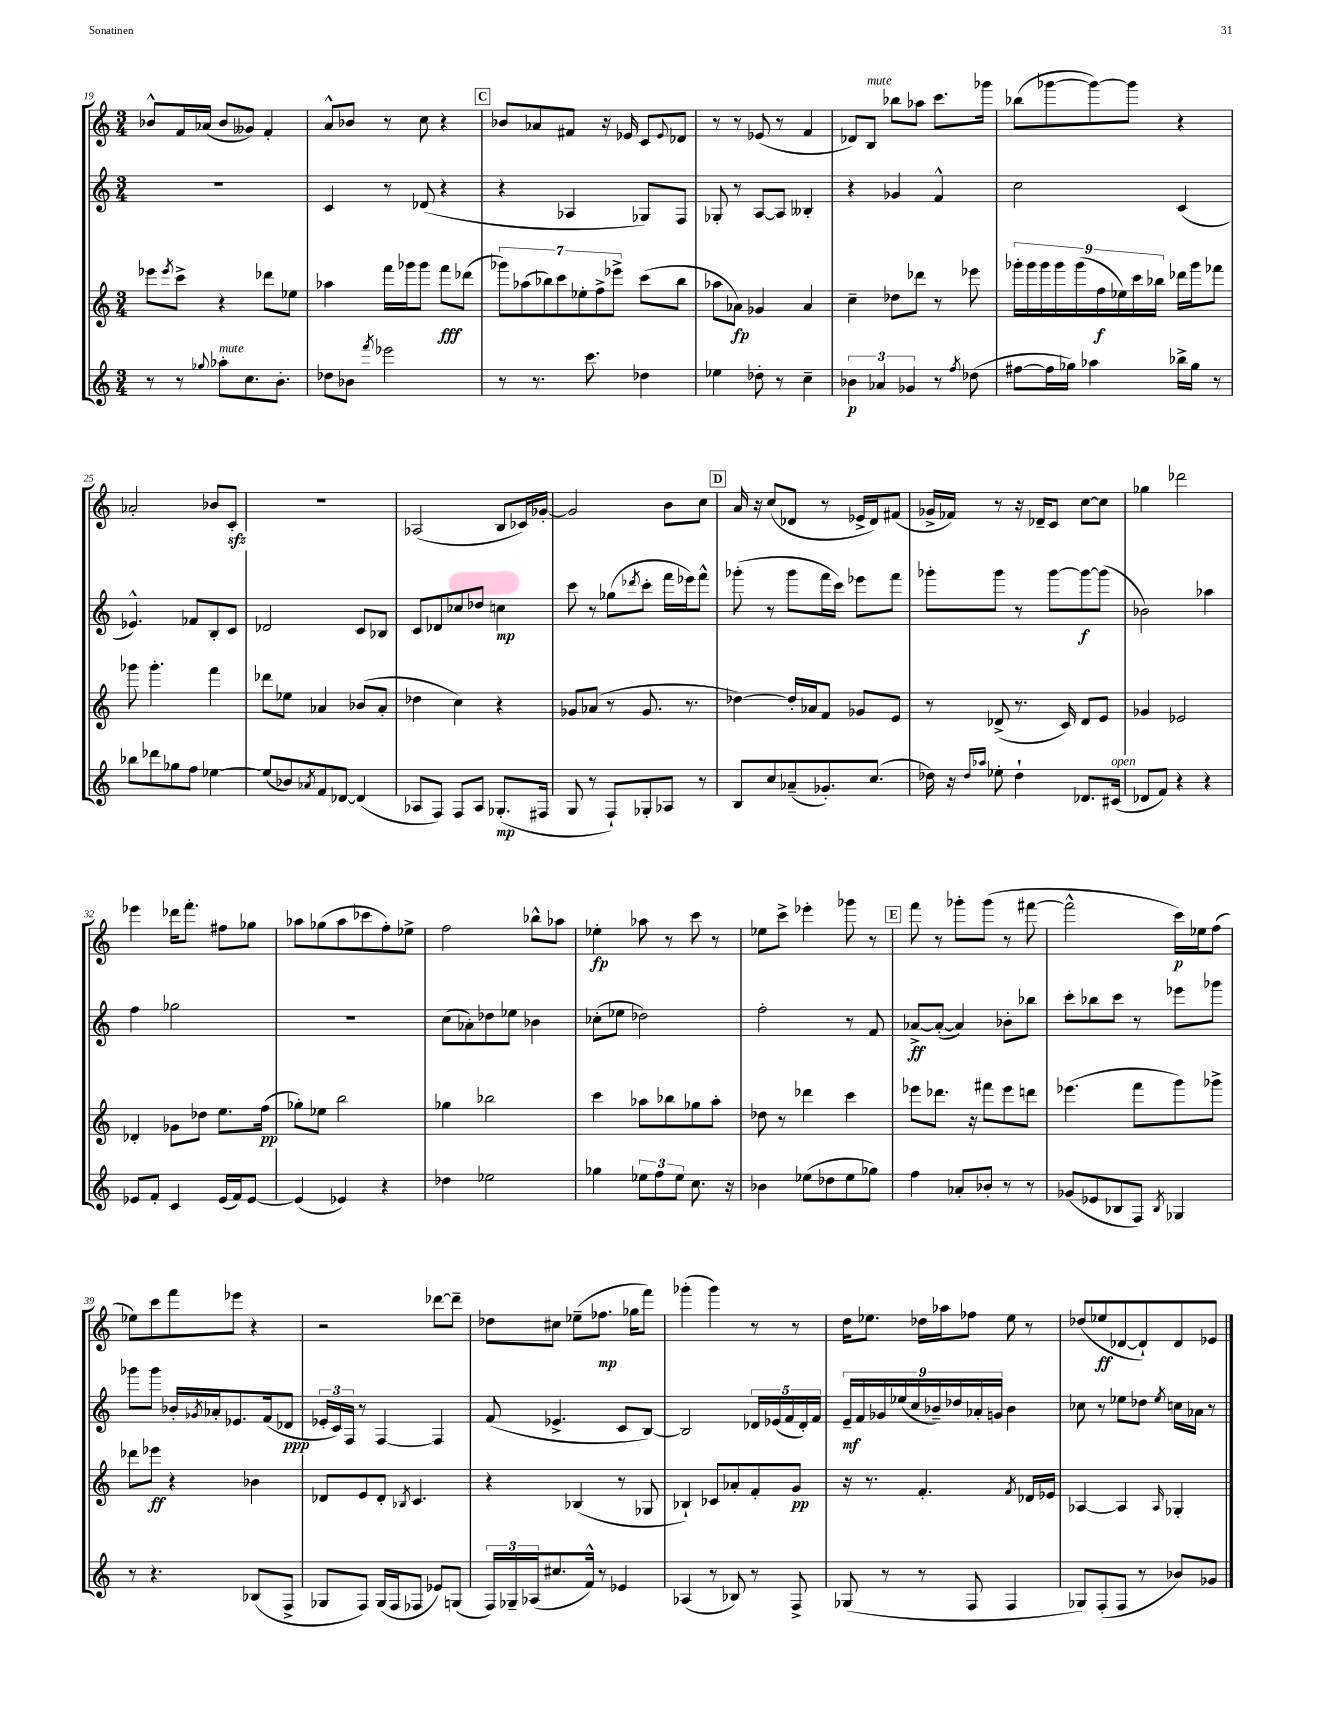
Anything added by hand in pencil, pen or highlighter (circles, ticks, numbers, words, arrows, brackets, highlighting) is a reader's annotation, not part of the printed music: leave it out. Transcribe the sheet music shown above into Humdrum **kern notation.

**kern	**dynam	**kern	**dynam	**kern	**dynam	**kern	**dynam
*part4	*part4	*part3	*part3	*part2	*part2	*part1	*part1
*staff4	*staff4	*staff3	*staff3	*staff2	*staff2	*staff1	*staff1
*clefG2	*	*clefG2	*	*clefG2	*	*clefG2	*
*k[]	*	*k[]	*	*k[]	*	*k[]	*
*M3/4	*	*M3/4	*	*M3/4	*	*M3/4	*
=19	=19	=19	=19	=19	=19	=19	=19
8r	.	8eee-X\L	.	2.r	.	8b-X^^/L	.
.	.	8qeee-/	.	.	.	.	.
8r	.	8ccc^\J	.	.	.	16f/L	.
.	.	.	.	.	.	(16a-X/JJ	.
8qqgg-X/	.	.	.	.	.	.	.
!LO:TX:a:i:t=mute	!	!	!	!	!	!	!
8aa-X'\L	.	4r	.	.	.	8b-/L	.
8.cc\	.	.	.	.	.	8g--X/J)	.
.	.	8ddd-X\L	.	.	.	4f'/	.
8.b'\J	.	.	.	.	.	.	.
.	.	8ee-X\J	.	.	.	.	.
=20	=20	=20	=20	=20	=20	=20	=20
8dd-X\L	.	4aa-X\	.	4c/	.	8a^^/L	.
8b-X\J	.	.	.	.	.	8b-X/J	.
8qfff/	.	.	.	.	.	.	.
2eee-X\	.	16fff\LL	.	8r	.	8r	.
.	.	16ggg-X\J	.	.	.	.	.
.	.	8ggg-\J	.	(8d-X/	.	8cc\	.
.	.	8fff\L	fff	4r	.	4r	.
.	.	(8ddd-X\J	.	.	.	.	.
!!LO:REH:place=s1:t=C
=21	=21	=21	=21	=21	=21	=21	=21
8r	.	14ggg-X\L)	.	4r	.	8b-X/L	.
.	.	(14aa-X\	.	.	.	.	.
8.r	.	.	.	.	.	8a-X/	.
.	.	14bb-X\)	.	.	.	.	.
.	.	14ccc\	.	.	.	.	.
.	.	.	.	4A-X/	.	8f#X/J	.
.	.	14ee-X'\	.	.	.	.	.
8.ccc\	.	.	.	.	.	.	.
.	.	14ff^\	.	.	.	.	.
.	.	.	.	.	.	16r	.
.	.	14eee-X^\J	.	.	.	.	.
.	.	.	.	.	.	16e-X/	.
4dd-X\	.	(8ccc\L	.	8G-X/L)	.	8c/L	.
.	.	.	.	.	.	8qqe-/	.
.	.	8bb-\J	.	8F/J	.	8d-X/J	.
=22	=22	=22	=22	=22	=22	=22	=22
4ee-X\	.	8aa-X\L	.	8G-X'/	.	8r	.
.	.	8a-X\J)	fp	8r	.	8r	.
8dd-X'\	.	4g-X/	.	[8A/L	.	(8e-X/	.
8r	.	.	.	8A/J]	.	8r	.
4cc~\	.	4a-/	.	4B--X'/	.	4f/	.
=23	=23	=23	=23	=23	=23	=23	=23
6b-X\	p	4cc~\	.	4r	.	8d-X/L)	.
!	!	!	!	!	!	!LO:TX:a:i:t=mute	!
.	.	.	.	.	.	8B/J	.
6a-X/	.	.	.	.	.	.	.
.	.	8dd-X\L	.	4g-X/	.	8bb-X\L	.
6g-X/	.	.	.	.	.	.	.
.	.	8ddd-X\J	.	.	.	8aa-X\J	.
8r	.	8r	.	4f^^/	.	8.ccc\L	.
8qff/	.	.	.	.	.	.	.
(8dd-X\	.	8eee-X\	.	.	.	.	.
.	.	.	.	.	.	16ggg-X\Jk	.
=24	=24	=24	=24	=24	=24	=24	=24
[8ff#X\L	.	18ggg-X'\LL	.	2cc\	.	(8bb-X\L	.
.	.	18ggg-\	.	.	.	.	.
.	.	18ggg-\	.	.	.	.	.
16ff#\L]	.	.	.	.	.	[8ggg-X\	.
.	.	18ggg-\	.	.	.	.	.
16gg-X\JJ)	.	.	.	.	.	.	.
.	.	(18ggg-\	.	.	.	.	.
4aa-X\	.	.	.	.	.	8ggg-\_)	.
.	.	18ff\	f	.	.	.	.
.	.	18ee-X\)	.	.	.	.	.
.	.	.	.	.	.	8ggg-\J]	.
.	.	18ccc\	.	.	.	.	.
.	.	18bb-X\JJ	.	.	.	.	.
16bb-X^\LL	.	16ddd-X\LL	.	(4c/	.	4r	.
16gg-\JJ	.	16ggg-\J	.	.	.	.	.
8r	.	8fff-X\J	.	.	.	.	.
!!LO:LB:g=z
=25	=25	=25	=25	=25	=25	=25	=25
8bb-X\L	.	8ggg-X\	.	4.e-X^^/)	.	2a-X'/	.
8ddd-X\	.	4.ggg-'\	.	.	.	.	.
8gg-X\	.	.	.	.	.	.	.
8ff\J	.	.	.	8f-X/L	.	.	.
[4ee-X\	.	4fff\	.	8B'/	.	8b-X/L	.
.	.	.	.	8c/J	.	8czz'/J	.
=26	=26	=26	=26	=26	=26	=26	=26
(8ee-/L]	.	8ddd-X\L	.	2d-X/	.	2.r	.
8b-X/)	.	8ee-X\J	.	.	.	.	.
8qa-X/	.	.	.	.	.	.	.
8f/	.	4a-X/	.	.	.	.	.
[8d-X/J	.	.	.	.	.	.	.
(4d-/]	.	(8b-X/L	.	8c/L	.	.	.
.	.	8a-'/J	.	8B-X/J	.	.	.
=27	=27	=27	=27	=27	=27	=27	=27
8A-X/L	.	4dd-X\	.	8c/L	.	(2A-X/	.
8F/J)	.	.	.	8d-X/	.	.	.
8F/L	.	4cc\)	.	8cc-X/	.	.	.
8A-/J	.	.	.	8dd-X/J	.	.	.
(8.G-X'/L	mp	4r	.	4ccn\	mp	8B/L	.
.	.	.	.	.	.	16c-X/L)	.
16F#X/Jk	.	.	.	.	.	[16g-X'/JJ	.
=28	=28	=28	=28	=28	=28	=28	=28
8G/	.	8g-X/L	.	8ccc\	.	2g-/]	.
8r	.	(8a-X/J	.	8r	.	.	.
8F`/L)	.	8r	.	(8gg-X\L	.	.	.
.	.	.	.	8qddd-X/	.	.	.
8G-X'/	.	8.g-/	.	8ccc'\J	.	.	.
8A-X/J	.	.	.	16fff\LL	.	8b\L	.
.	.	8.r	.	16eee-X\J)	.	.	.
8r	.	.	.	8fff^^\J	.	8cc\J	.
!!LO:REH:place=s1:t=D
=29	=29	=29	=29	=29	=29	=29	=29
8B/L	.	[4dd-X\)	.	(8ggg-X'\	.	16a/	.
.	.	.	.	.	.	16r	.
8cc/	.	.	.	8r	.	(8cc/L	.
(8a-X~/	.	16dd-'/LL]	.	8ggg-\L	.	8d-X/J	.
.	.	16a-X/J	.	.	.	.	.
8.g-X'/)	.	8f/J	.	16fff\L	.	8r	.
.	.	.	.	16ccc\JJ)	.	.	.
.	.	8g-X/L	.	8eee-X\L	.	16e-X^/LL	.
(8.cc/J	.	.	.	.	.	16d-/J)	.
.	.	8e/J	.	8fff\J	.	(8f#X/J	.
=30	=30	=30	=30	=30	=30	=30	=30
16dd-X\)	.	8r	.	8ggg-X'\L	.	16g-X^/LL	.
16r	.	.	.	.	.	16f-X/JJ)	.
16qqdd-/LL	.	.	.	.	.	.	.
16qqaa-X/JJ	.	.	.	.	.	.	.
8ee-X'\	.	(8d-X^/	.	8ggg-\J	.	8r	.
4dd-`\	.	8.r	.	8r	.	16r	.
.	.	.	.	.	.	16d-X~/KL	.
.	.	.	.	[8ggg-\L	.	8c/J	.
.	.	16c/)	.	.	.	.	.
8.d-X/L	.	8d-/L	.	8ggg-\_	f	[8cc\L	.
.	.	8e/J	.	(8ggg-\J]	.	8cc\J]	.
!LO:TX:a:i:t=open	!	!	!	!	!	!	!
(16c#X/Jk	.	.	.	.	.	.	.
=31	=31	=31	=31	=31	=31	=31	=31
8d-X/L	.	4g-X/	.	2b-X\)	.	4gg-X\	.
8f/J)	.	.	.	.	.	.	.
4r	.	2e-X/	.	.	.	2ddd-X\	.
4r	.	.	.	4aa-X\	.	.	.
!!LO:LB:g=z
=32	=32	=32	=32	=32	=32	=32	=32
8e-X/L	.	4d-X'/	.	4ff\	.	4eee-X\	.
8f'/J	.	.	.	.	.	.	.
4c/	.	8g-X\L	.	2gg-X\	.	16ddd-X\KL	.
.	.	.	.	.	.	8.fff'\J	.
.	.	8dd-X\J	.	.	.	.	.
(16e-/LL	.	8.ee\L	.	.	.	8ff#X\L	.
16f/J)	.	.	.	.	.	.	.
[8e-/J	.	.	.	.	.	8gg-X\J	.
.	.	(16ff\Jk	pp	.	.	.	.
=33	=33	=33	=33	=33	=33	=33	=33
(4e-/]	.	8gg-X'\L)	.	2.r	.	8aa-X\L	.
.	.	8ee-X\J	.	.	.	(8gg-X\	.
4e-X/)	.	2bb\	.	.	.	8aa-\	.
.	.	.	.	.	.	8ccc-X\	.
4r	.	.	.	.	.	8ff'\)	.
.	.	.	.	.	.	8ee-X^\J	.
=34	=34	=34	=34	=34	=34	=34	=34
4dd-X\	.	4gg-X\	.	(8cc\L	.	2ff\	.
.	.	.	.	8a-X'\)	.	.	.
2ee-X\	.	2bb-X\	.	8dd-X\	.	.	.
.	.	.	.	8ee-X\J	.	.	.
.	.	.	.	4b-X\	.	8bb-X^^\L	.
.	.	.	.	.	.	8aa-X\J	.
=35	=35	=35	=35	=35	=35	=35	=35
4gg-X\	.	4ccc\	.	(8cc-X'\L	.	4ee-X'\	fp
.	.	.	.	8ee-X\J	.	.	.
12ee-X\L	.	8aa-X\L	.	2dd-X\)	.	8aa-X\	.
12ff\	.	.	.	.	.	.	.
.	.	8bb-X\	.	.	.	8r	.
12ee-\J	.	.	.	.	.	.	.
8.cc\	.	8gg-X\	.	.	.	8ccc\	.
.	.	8aa-'\J	.	.	.	8r	.
16r	.	.	.	.	.	.	.
=36	=36	=36	=36	=36	=36	=36	=36
4b-X\	.	8dd-X\	.	2ff'\	.	8ee-X\L	.
.	.	8r	.	.	.	8ccc^\J	.
(8ee-X\L	.	4ddd-X\	.	.	.	4eee-X'\	.
8dd-X\	.	.	.	.	.	.	.
8ee-\	.	4ccc\	.	8r	.	8ggg-X\	.
8gg-X\J)	.	.	.	8f/	.	8r	.
!!LO:REH:place=s1:t=E
=37	=37	=37	=37	=37	=37	=37	=37
4ff\	.	8eee-X\L	.	[8a-X^/L	ff	8fff\	.
.	.	8.ddd-X\J	.	(8a-'/J_	.	8r	.
8a-X'/L	.	.	.	4a-/])	.	8ggg-X'\L	.
.	.	16r	.	.	.	.	.
8b-X'/J	.	8fff#X\L	.	.	.	(8ggg-\J	.
8r	.	8eee-\	.	8b-X'\L	.	8r	.
8r	.	8dddn\J	.	8bb-X\J	.	[8fff#X\	.
=38	=38	=38	=38	=38	=38	=38	=38
(8g-X/L	.	(4.eee-X\	.	8ccc'\L	.	2fff#^^\]	.
8e-X/	.	.	.	8bb-X\	.	.	.
8B-X/	.	.	.	8ccc\J	.	.	.
8F/J)	.	8fff\L	.	8r	.	.	.
8qB-/	.	.	.	.	.	.	.
4G-X/	.	8ggg\)	.	8eee-X\L	.	16ccc\LL)	p
.	.	.	.	.	.	16ee-X\J	.
.	.	8ggg-X^\J	.	8ggg-X\J	.	(8ff\J	.
!!LO:LB:g=z
=39	=39	=39	=39	=39	=39	=39	=39
8r	.	8ddd-X\L	.	8ggg-X\L	.	8ee-X\L)	.
4.r	.	8eee-X\J	ff	8ggg-\J	.	8ccc\	.
.	.	4r	.	16b-X'/LL	.	8fff\	.
.	.	.	.	8qg-X/	.	.	.
.	.	.	.	16a-X'/J	.	.	.
.	.	.	.	8.e-X/	.	8eee-X\J	.
(8B-X/L	.	4b-X\	.	.	.	4r	.
.	.	.	.	(16f/k	.	.	.
8F^/J	.	.	.	8d-X/J	ppp	.	.
=40	=40	=40	=40	=40	=40	=40	=40
8G-X/L	.	8d-X/L	.	24e-X'/LL	.	2r	.
.	.	.	.	24c/)	.	.	.
.	.	.	.	24F/JJ	.	.	.
8F/J)	.	8e/	.	8r	.	.	.
(16G-/LL	.	8d-'/J	.	[4F/	.	.	.
16F/J	.	.	.	.	.	.	.
.	.	8qB-X/	.	.	.	.	.
8F-X/J	.	4.c/	.	.	.	.	.
8e-X/L)	.	.	.	4F/]	.	[8ddd-X\L	.
(8Gn/J	.	.	.	.	.	8ddd-~\J]	.
=41	=41	=41	=41	=41	=41	=41	=41
24F/LL)	.	4r	.	(8f/	.	8dd-X\L	.
24G-X~/	.	.	.	.	.	.	.
(24A-X/J	.	.	.	.	.	.	.
8.cc#X/	.	.	.	4.e-X^/	.	8cc#X\J	.
.	.	(4B-X/	.	.	.	(8ee-X~\L	.
16f^^/Jk)	.	.	.	.	.	.	.
8r	.	.	.	.	.	8.ff-X\J	mp
4e-X/	.	8r	.	8c/L	.	.	.
.	.	.	.	.	.	16gg-X\KL	.
.	.	8G-X/	.	[8B/J)	.	8fff\J)	.
=42	=42	=42	=42	=42	=42	=42	=42
(4A-X/	.	4B-X`/)	.	2B/]	.	(4ggg-X'\	.
8r	.	8c-X/L	.	.	.	4ggg-\)	.
8B-X/)	.	8a-X'/	.	.	.	.	.
8r	.	8f'/	.	20d-X/LL	.	8r	.
.	.	.	.	(20e-X/	.	.	.
.	.	.	.	20f/	.	.	.
8F^/	.	8g/J	pp	.	.	8r	.
.	.	.	.	20d-'/)	.	.	.
.	.	.	.	20f/JJ	.	.	.
=43	=43	=43	=43	=43	=43	=43	=43
(8G-X/	.	16r	.	18e~/LL	mf	16dd\KL	.
.	.	.	.	18f/	.	.	.
.	.	8.r	.	.	.	8.ee-X\J	.
.	.	.	.	18g-X/	.	.	.
8r	.	.	.	.	.	.	.
.	.	.	.	(18ee-X/	.	.	.
.	.	.	.	18cc/	.	.	.
8r	.	4.f'/	.	.	.	16dd-X\LL	.
.	.	.	.	18b-X~/)	.	.	.
.	.	.	.	.	.	16aa-X\J	.
.	.	.	.	18dd-X/	.	.	.
8F/	.	.	.	.	.	8ff-X\J	.
.	.	.	.	18a-X'/	.	.	.
.	.	.	.	18gn/JJ	.	.	.
4F/	.	.	.	4b-\	.	8ee-\	.
.	.	8qf/	.	.	.	.	.
.	.	16d-X/LL	.	.	.	8r	.
.	.	16e-X/JJ	.	.	.	.	.
=44	=44	=44	=44	=44	=44	=44	=44
8G-X/L)	.	[4A-X/	.	8cc-X\	.	(8dd-X/L	.
(8F'/	.	.	.	8r	.	8ee-X/	ff
8F/J	.	4A-/]	.	8ee-X\L	.	[8d-X/	.
8r	.	.	.	8dd-X\J	.	8d-`/])	.
.	.	16qqA-/	.	8qee-/	.	.	.
8b-X/L)	.	4G-X'/	.	16ccn\LL	.	8d-/	.
.	.	.	.	16a-X\JJ	.	.	.
8g-X/J	.	.	.	8r	.	8e-X/J	.
==	==	==	==	==	==	==	==
*-	*-	*-	*-	*-	*-	*-	*-
